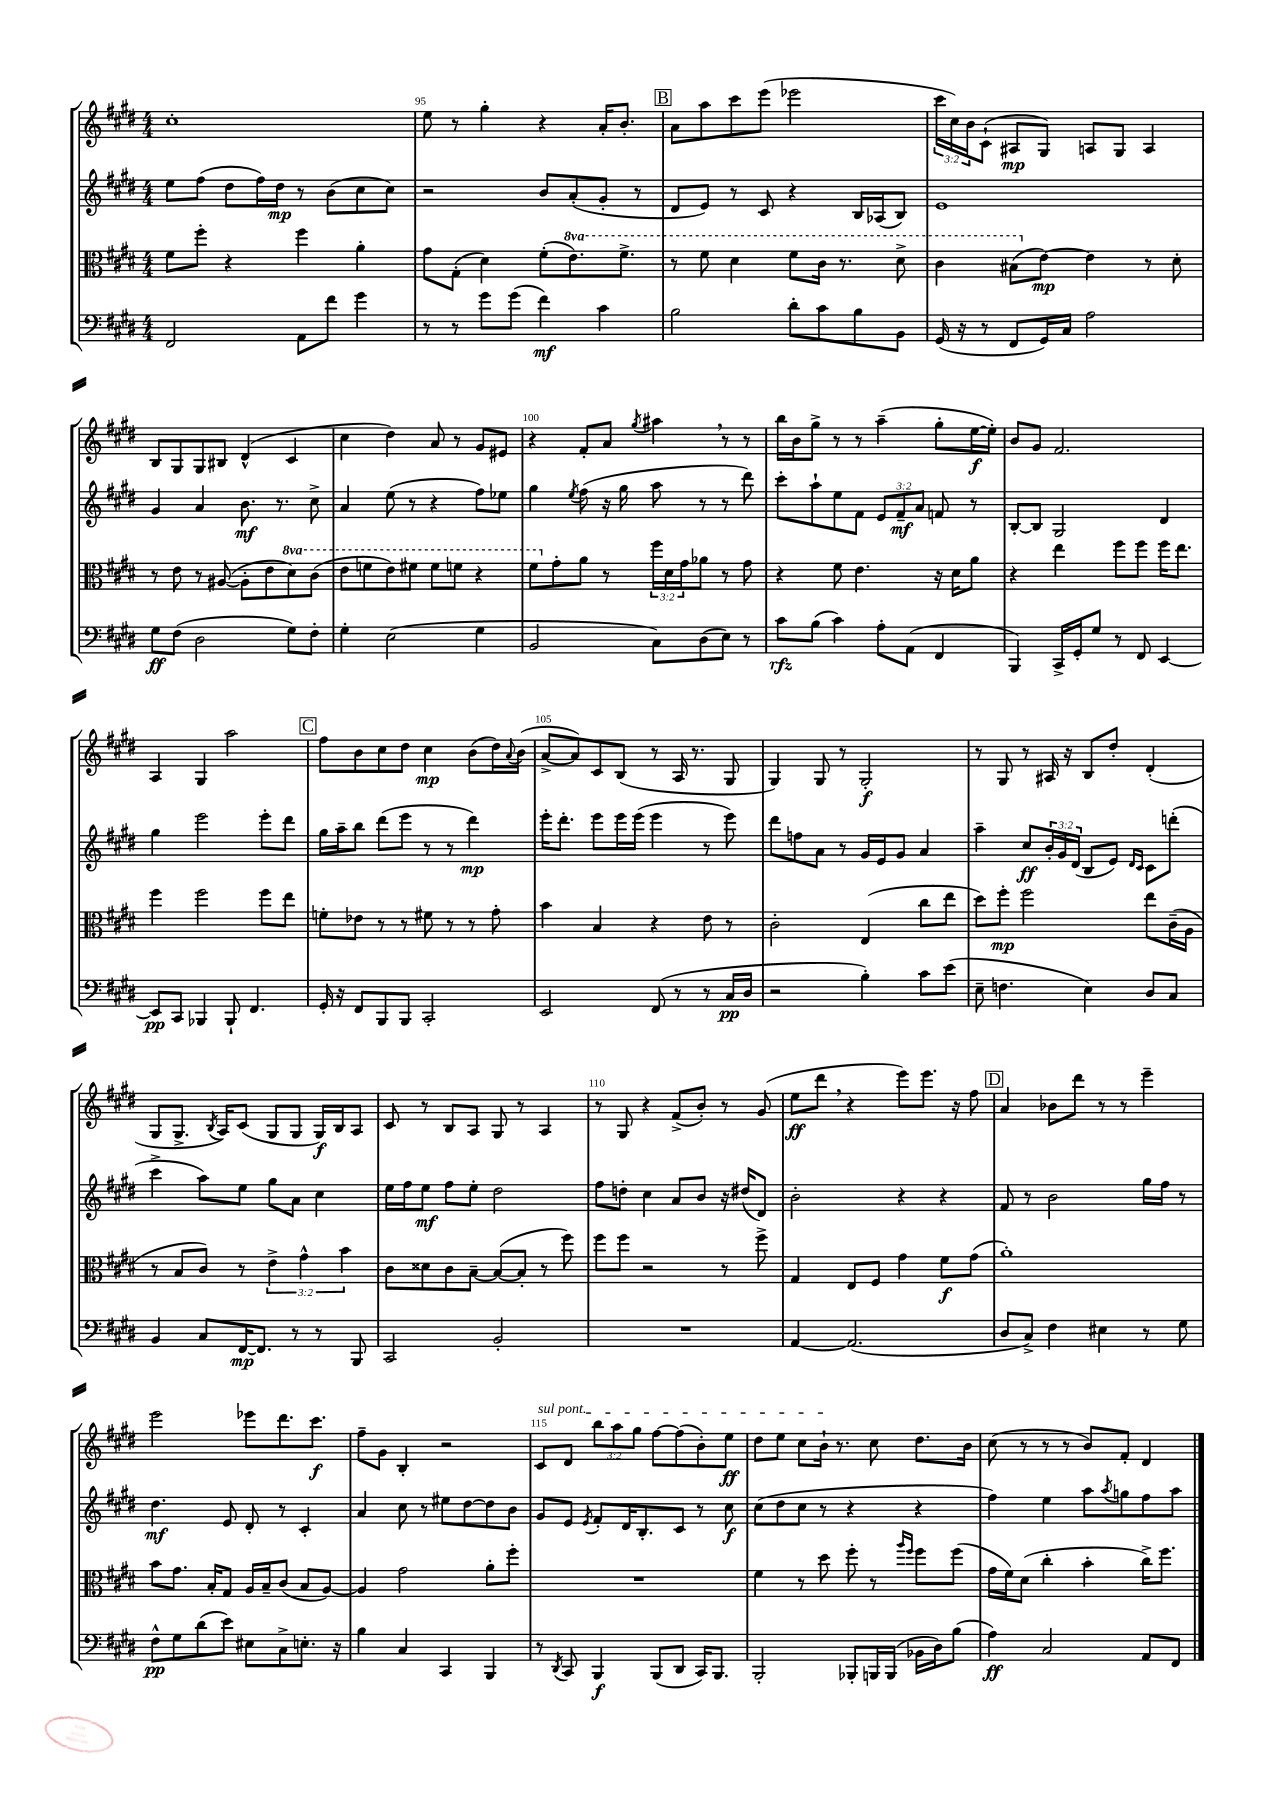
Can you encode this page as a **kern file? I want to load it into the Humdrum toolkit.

**kern	**kern	**kern	**kern
*staff4	*staff3	*staff2	*staff1
*clefF4	*clefC3	*clefG2	*clefG2
*k[f#c#g#d#]	*k[f#c#g#d#]	*k[f#c#g#d#]	*k[f#c#g#d#]
*M4/4	*M4/4	*M4/4	*M4/4
2FF#	8f#	8ee	1cc#'
.	8ff#'	(8ff#	.
.	4r	8dd#	.
.	.	16ff#)	.
.	.	16dd#	.
8AA	4ff#	8r	.
8f#	.	(8b	.
4g#	4a'	8cc#	.
.	.	8cc#)	.
=	=	=	=
8r	8g#	2r	8ee
8r	(8G#'	.	8r
8g#	4d#)	.	4gg#'
(8g#	.	.	.
4f#)	(8f#'	8b	4r
.	8.ee)	(8a'	.
4c#	.	8g#'	16a'
.	8.ff#^	.	8.b'
.	.	8r	.
=	=	=	=
2B	8r	8d#	8a
.	8ff#	8e)	8aa
.	4dd#	8r	8ccc#
.	.	8c#	(8eee
8d#'	8ff#	4r	2eee-
8c#	16cc#	.	.
.	8.r	.	.
8B	.	16B	.
.	.	(16A-	.
8BB	8dd#^	8B)	.
=	=	=	=
(16GG#	4cc#	1e	24ccc#
.	.	.	24cc#)
16r	.	.	.
.	.	.	24b
8r	.	.	(8c#`
8FF#	(8b#	.	8A#
16GG#)	[8e)	.	8G#)
16C#	.	.	.
2A	4e]	.	8A
.	.	.	8G#
.	8r	.	4A
.	8d#'	.	.
=	=	=	=
8G#	8r	4g#	8B
(8F#	8e	.	8G#
2D#	8r	4a	8G#
.	([8A#	.	8B#
.	8A#']	8.b	(4d#^^
.	8e	.	.
.	.	8.r	.
8G#)	8dd#)	.	4c#
8F#'	(8cc#	8cc#^	.
=	=	=	=
4G#'	8ee	4a	4cc#
.	8ff	.	.
(2E	8ee)	(8ee	4dd#)
.	8ff#	8r	.
.	8ff#	4r	8a
.	8ff	.	8r
4G#	4r	8ff#)	8g#
.	.	8ee-	8e#
=	=	=	=
2BB	8ff#	4gg#	4r
.	8g#'	.	.
.	.	8qee	.
.	8a	(8ff#	8f#'
.	8r	16r	8a
.	.	16gg#	.
.	.	.	8qgg#
8C#)	24ff#	8aa	4aa#
.	24d#	.	.
.	24g#	.	.
(8D#	8a-	8r	.
8E)	8r	8r	8r
8r	8g#	8ddd#)	8r
=	=	=	=
8c#	4r	8ccc#'	16bb
.	.	.	16b
(8B	.	8aa`	8gg#^
4c#)	8f#	8ee	8r
.	4.e	8f#	8r
8A'	.	12e	(4aa~
.	.	12f#~	.
(8AA	.	.	.
.	.	12a	.
4FF#	16r	8f	8gg#'
.	16d#	.	.
.	8a	8r	[16ee
.	.	.	16ee'])
=	=	=	=
4BBB)	4r	[8B'	8b
.	.	8B]	8g#
16CC#^	4ee	2G#	2.f#
16GG#'	.	.	.
8G#	.	.	.
8r	8ff#	.	.
8FF#	8ff#	.	.
[4EE	16ff#	4d#	.
.	8.ee	.	.
=	=	=	=
8EE]	4ff#	4gg#	4A
8CC#	.	.	.
4BBB-	2ff#	2eee	4G#
8BBB-`	.	.	2aa
4.FF#	.	.	.
.	8ff#	8eee'	.
.	8ee	8ddd#	.
=	=	=	=
16GG#'	8f'	16gg#	8ff#
16r	.	16aa~	.
8FF#	8e-	8bb	8b
8BBB	8r	(8ddd#	8cc#
8BBB	8r	8eee	8dd#
2CC#'	8f#	8r	4cc#
.	8r	8r	.
.	8r	4ddd#)	(8b
.	8g#'	.	16dd#)
.	.	.	8qqa
.	.	.	(16b
=	=	=	=
2EE	4b	16eee'	[8a^
.	.	8.ddd#'	.
.	.	.	8a])
.	4B	8eee	8c#
.	.	16eee	(8B
.	.	(16eee	.
(8FF#	4r	4eee	8r
8r	.	.	16A
.	.	.	8.r
8r	8e	8r	.
16C#	8r	8eee)	8G#
16D#	.	.	.
=	=	=	=
2r	2c#'	8ddd#	4G#)
.	.	8ff	.
.	.	8a	8G#
.	.	8r	8r
4B')	(4E	16g#	2G#'
.	.	16e	.
.	.	8g#	.
8c#	8cc#	4a	.
(8e	8ee	.	.
=	=	=	=
8E~	8dd#)	4aa~	8r
4.F	8ff#'	.	8G#
.	2ff#	8cc#	8r
.	.	24b'	16A#
.	.	24g#	.
.	.	.	16r
.	.	(24d#	.
4E)	.	8B	8B
.	.	8e)	8dd#'
.	.	16qqd#	.
.	.	16qqc#	.
8D#	8ee	8c#	(4d#'
8C#	(16c#~	(8ddd'	.
.	16A	.	.
=	=	=	=
4BB	8r	4ccc#^	8G#
.	8B	.	8.G#^
8C#	8c#)	8aa)	.
.	.	.	8qB
.	.	.	16A)
[16FF#	8r	8ee	(8c#
8.FF#]	.	.	.
.	6e^	8gg#	8G#
8r	.	8a	8G#
.	6g#^^	.	.
8r	.	4cc#	16G#)
.	.	.	16B
.	6b	.	.
8BBB	.	.	8A
=	=	=	=
2CC#	8c#	16ee	8c#
.	.	16ff#	.
.	8d##	8ee	8r
.	8c#	8ff#	8B
.	[8B~	8ee'	8A
2BB'	(8B_	2dd#	8G#
.	8B']	.	8r
.	8r	.	4A
.	8ff#)	.	.
=	=	=	=
1r	8ff#	8ff#	8r
.	8ff#	8dd'	8G#
.	2r	4cc#	4r
.	.	8a	(8f#^
.	.	8b	8b')
.	8r	16r	8r
.	.	(16dd#	.
.	8ff#^	8d#)	(8g#
=	=	=	=
[4AA	4G#	2b'	8ee
.	.	.	8ddd#
(2.AA]	8E	.	4r
.	8F#	.	.
.	4g#	4r	8eee)
.	.	.	8.eee
.	8f#	4r	.
.	.	.	16r
.	(8g#	.	8ff#
=	=	=	=
8D#	1a')	8f#	4a
8C#^)	.	8r	.
4F#	.	2b	8b-
.	.	.	8ddd#
4E#	.	.	8r
.	.	.	8r
8r	.	16gg#	4eee~
.	.	16ff#	.
8G#	.	8r	.
=	=	=	=
8F#^^	8b	4.dd#	2eee
8G#	8.g#	.	.
(8d#	.	.	.
.	16B'	.	.
8e)	8G#	8e	.
8E#	16A	8d#'	8eee-
.	16B~	.	.
8C#^	(8c#	8r	8.ddd#
8.E'	8B	4c#'	.
.	.	.	8.ccc#
.	[8A)	.	.
16r	.	.	.
=	=	=	=
4B	4A]	4a	8ff#~
.	.	.	8g#
4C#	2g#	8cc#	4B'
.	.	8r	.
4CC#	.	8ee#	2r
.	.	[8dd#	.
4BBB	8a'	8dd#]	.
.	8ff#'	8b	.
=	=	=	=
8r	1r	8g#	8c#
8qDD#	.	.	.
8CC#	.	8e	8d#
.	.	8qe	.
4BBB	.	8f#'	12bb
.	.	.	12aa
.	.	16d#	.
.	.	.	12gg#
.	.	8.B'	.
(8BBB	.	.	[8ff#
8DD#	.	8c#	(8ff#]
16CC#)	.	8r	8b')
8.BBB	.	.	.
.	.	8cc#	8ee
=	=	=	=
2BBB'	4f#	(8cc#	8dd#
.	.	8dd#	8ee
.	8r	8cc#	8cc#
.	8dd#	8r	16b`
.	.	.	8.r
8BBB-'	8ff#'	4r	.
16BBB	8r	.	8cc#
(16BBB	.	.	.
.	16qqaa	.	.
.	16qqff#	.	.
16BB-	8ff#	4r	8.dd#
16D#)	.	.	.
(8B	(8ff#	.	.
.	.	.	16b
=	=	=	=
4A)	16g#	4ff#)	(8cc#
.	16f#)	.	.
.	(8d#	.	8r
2C#	4cc#'	4ee	8r
.	.	.	8r
.	4b'	8aa	8b)
.	.	8qaa	.
.	.	8gg	8f#'
8AA	16cc#^)	8ff#	4d#
.	8.ff#	.	.
8FF#	.	8aa	.
==	==	==	==
*-	*-	*-	*-
